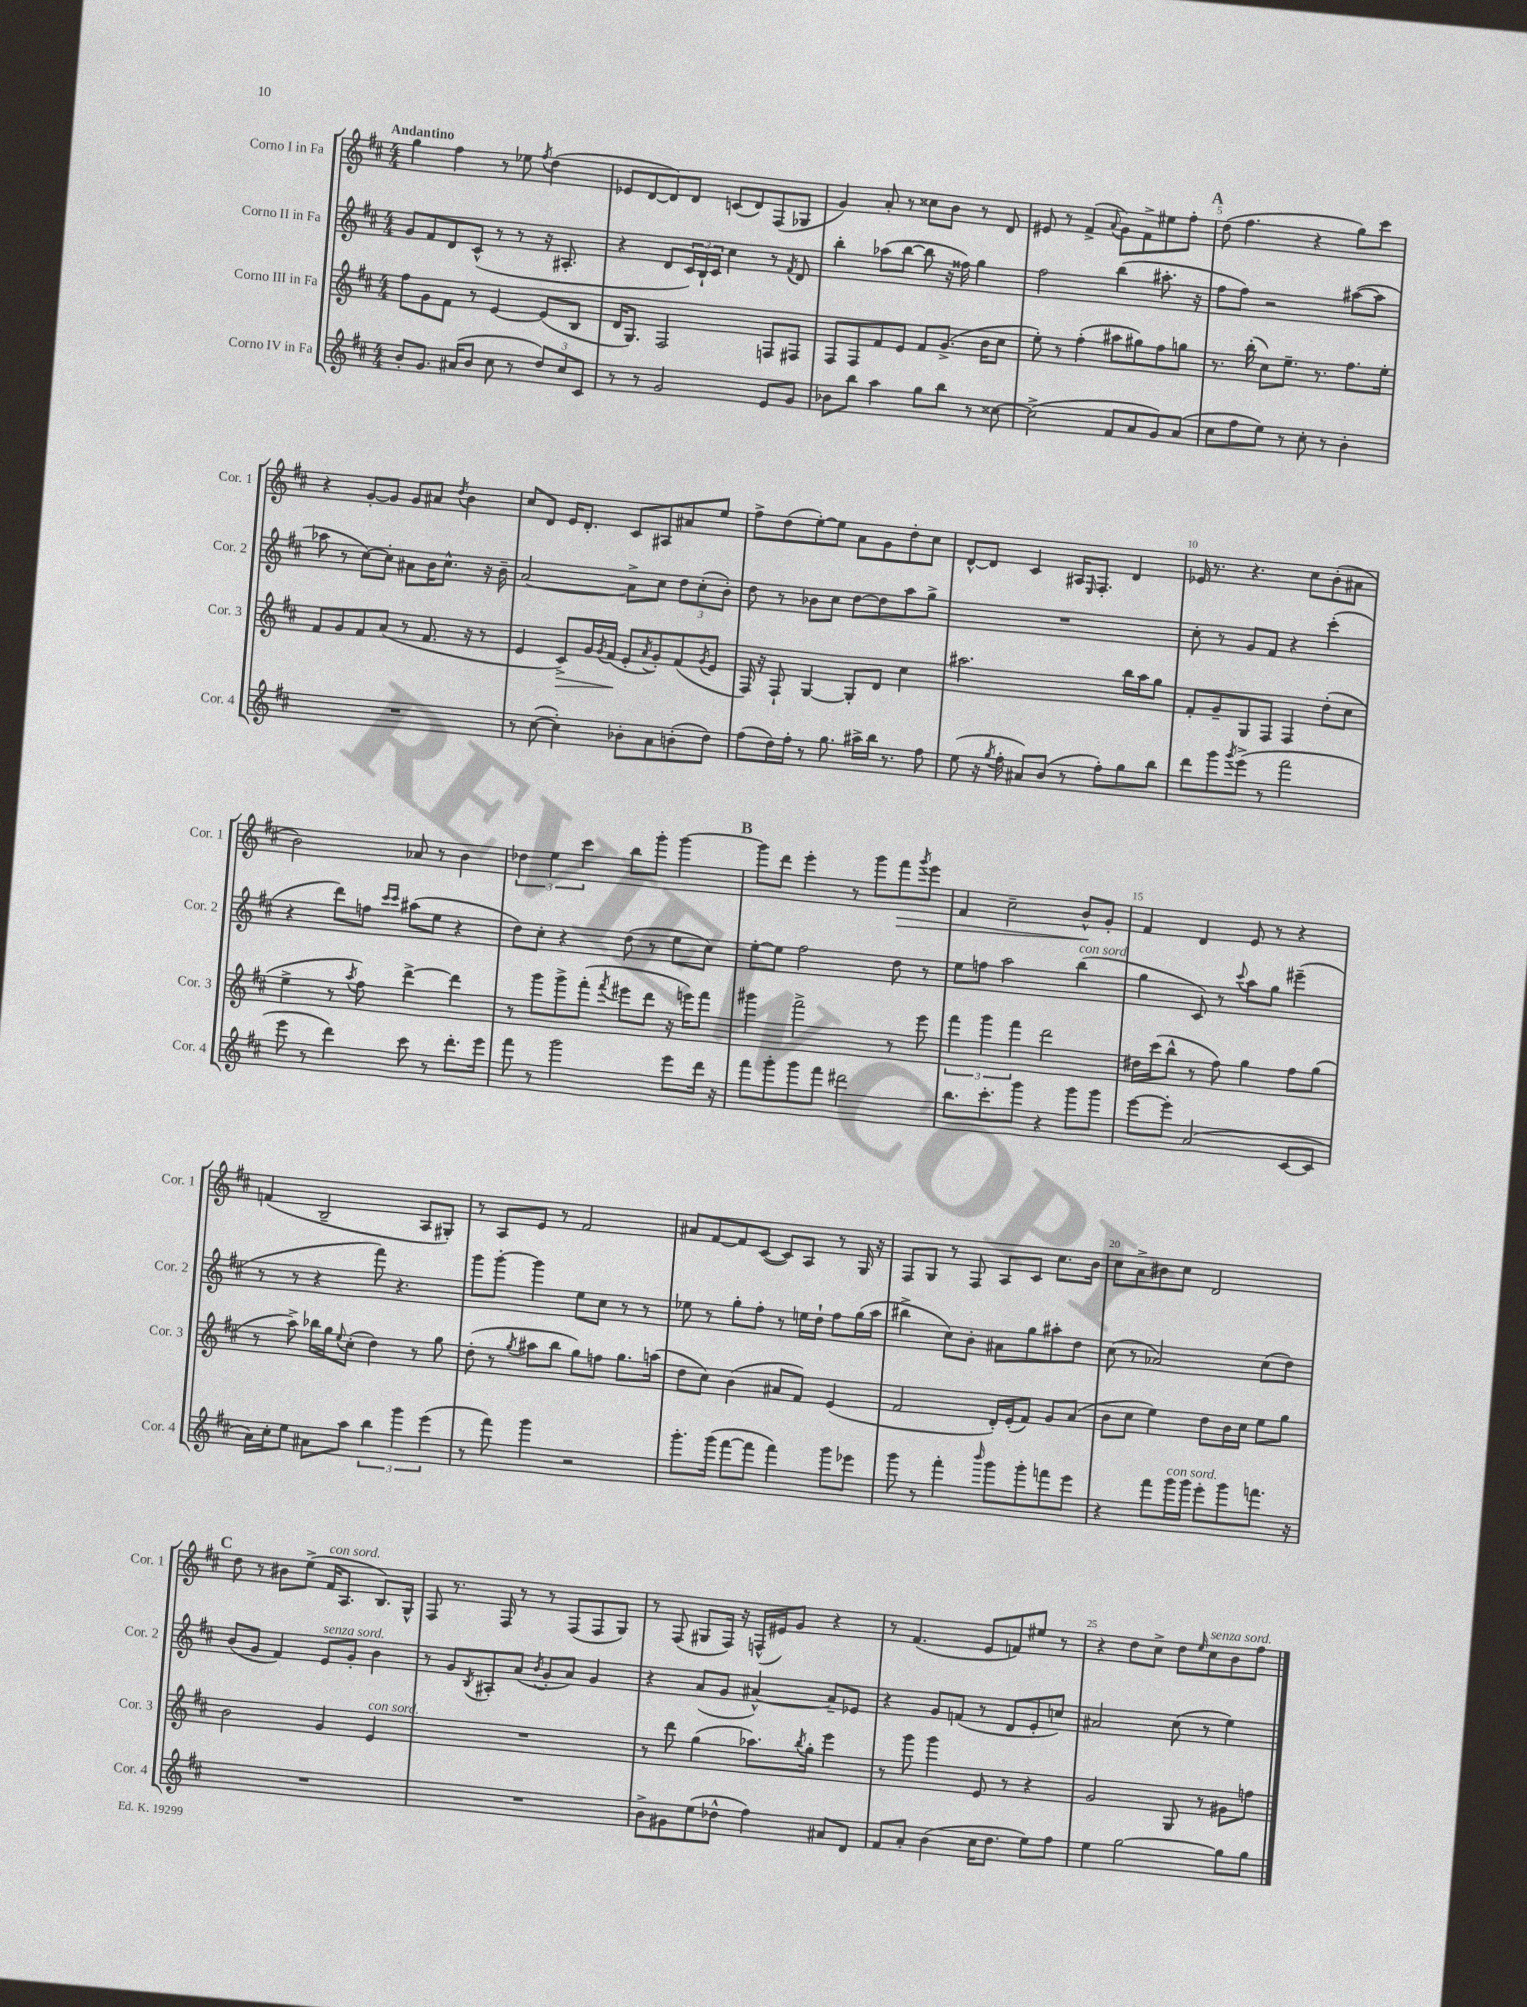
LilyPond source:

<<
\new StaffGroup <<
\new Staff = "s0" \with { instrumentName = "Corno I in Fa" shortInstrumentName = "Cor. 1" } {
    \clef treble \key d \major \numericTimeSignature \time 4/4 \tempo "Andantino"
    g''4 fis''4 r8 ees''8 \acciaccatura { fis''8 } d''4( |
    ees'8 d'8~ d'8) d'8 c'8( d'8) fis8( ges8 |
    g'4) a'8-. r8 cisis''8 b'8 r8 d'8 |
    eis'8 r8 fis'4->( \appoggiatura { a'8 } g'8) fis'8-> eis''8 fis''8-. |
    \mark \markup { \bold "A" } d''8( fis''4. r4 g''8) cis'''8 |
    r4 g'8~-. g'8 g'8 ais'8 \acciaccatura { d''8 } b'4 |
    cis''8 d'8 e'16 d'8.-. cis'8 ais8 ais'8 e''8 |
    fis''8-> d''8( e''8~-.) e''8 a'8 g'8 d''8-. cis''8 |
    d'8~-^ d'8 cis'4 ais16 \grace { e16 } fis8.-. d'4 |
    ees'16 r8. r4. cis''8 b'8-.( ais'8 |
    b'2) aes'8 r8 b'4 |
    \tuplet 3/2 { des''4 e''4 cis'''4 } b''8 g'''8-. g'''4~ |
    \mark \markup { \bold "B" } g'''8 d'''8 e'''4-. r8 g'''8 fis'''8\> \acciaccatura { g'''8 } e'''8 |
    fis'4 cis''2-- b'8-^\! g'8-. |
    fis'4 d'4 e'8 r8 r4 |
    f'4( b2-- a8 gis8-.) |
    r8 a8 e'8 r8 fis'2 |
    ais'8 fis'8~ fis'8 cis'8~( cis'8) a8 r8 g16 r16 |
    fis8 g8 r8 fis8 a8 cis'8 cis''8. b'16 |
    cis''8 a'8-> bis'8 cis''8 d'2 |
    \mark \markup { \bold "C" } d''8 r8 bis'8 e''8->( fis'16^\markup { \italic "con sord." } a8. b8.) g16-^ |
    fis8 r8. fis16 r8 r8 fis8( fis8 g8) |
    r8 fis8( gis8 fis16) r16 f16-^( eis'16) g'8 r4 |
    r8 fis'4.( e'8 f'8) eis''8 r8 |
    r4 d''8 cis''8-> d''8 \grace { e''16 } cis''8^\markup { \italic "senza sord." } b'8 fis''8 \bar "|." |
}
\new Staff = "s1" \with { instrumentName = "Corno II in Fa" shortInstrumentName = "Cor. 2" } {
    \clef treble \key d \major \numericTimeSignature \time 4/4
    g'8 fis'8 d'8 cis'8-^( r8 r8 r16 ais8.-. |
    r4 d'8 \tuplet 3/2 { cis'16) b16-! cis'16 } cis''4 r8 \acciaccatura { fis'8 } d'8 |
    b''4-. aes''8( b''8~ b''8 r16 fisis''16) g''4 |
    fis''2 b''4( ais''8.-. r16 |
    \mark \markup { \bold "A" } fis''8 fis''8) r2 ais''8~( ais''8 |
    aes''8 r8 cis''8~) cis''8-. ais'8 b'16 cis''8.-^ r16 b'16-- |
    a'2~ a'8-> cis''8 \tuplet 3/2 { d''8 cis''8-.( b'8-.) } |
    d''8 r8 bes'8 cis''8 d''8~ d''8 a''8 g''8-> |
    R1 |
    cis''8-. r8 g'8 fis'8 r4 cis'''4-.( |
    r4 d'''8) f''8 \grace { cis'''16 cis'''16 } ais''8( e''8 r4 |
    d''8) cis''8-. r4 d''8( r8 e''8 cis''8) |
    \mark \markup { \bold "B" } e''8~-. e''8 fis''2 d''8 r8 |
    e''8 f''8 a''2 b''4^\markup { \italic "con sord." }( |
    g''4 cis'8) r8 \appoggiatura { cis'''8 } a''8 g''8 eis'''4--( |
    r8 r8 r4 fis'''8) r4. |
    g'''8 g'''8~-. g'''4 e''8 cis''8 r8 r8 |
    ees''8 r8 g''8-. fis''8-. r8 e''16 d''16-! fis''8 g''16( a''16 |
    bis''4-> cis''8) b'8-. ais'8 g''8 ais''8-. d''8 |
    cis''8( r8 aes'2) cis''8( d''8) |
    \mark \markup { \bold "C" } b'8( g'8 fis'4) e'8^\markup { \italic "senza sord." } g'8-. b'4 |
    r8 g'8 \acciaccatura { b8 } ais8-. a'8( \acciaccatura { b'8 } g'8-. a'8) g'4 |
    r4 a'8( g'8 ais'4~-^) ais'8-- ees'8 |
    r4 g'8 f'8( r8 d'8 e'8-. c''8) |
    ais'2 cis''8( r8 e''4) \bar "|." |
}
\new Staff = "s2" \with { instrumentName = "Corno III in Fa" shortInstrumentName = "Cor. 3" } {
    \clef treble \key d \major \numericTimeSignature \time 4/4
    fis''8 g'8 fis'8 r8 e'4~ e'8( b8 |
    d'16 g8.) fis2 f8 fis8 |
    fis8 fis8 fis'8 e'8 fis'8 g'8.->( b'16 cis''8 |
    e''8-.) r8 fis''4-.( ais''8 gis''8) fis''8 g''8 |
    \mark \markup { \bold "A" } r8. b''16-.( cis''8) e''8.-- r8. fis''8. e''16-. |
    fis'8 g'8 fis'8 a'8( r8 fis'8. r16 r8 |
    e'4 cis'8->\>) g'16 \acciaccatura { g'8 } fis'16\!( e'8-. \acciaccatura { a'8 } g'8-.) fis'8( \acciaccatura { g'8 } e'8 |
    fis16) r16 fis8-! g4~ g8-. d'8 cis''4 |
    ais''2. b''16 ais''16 g''8 |
    fis'8-. g'8-- g8 fis8 fis4 d''8-.( cis''8 |
    e''4-> r8 \acciaccatura { a''8 } fis''8) d'''4~-> d'''4 |
    r8 g'''8 g'''8-> fis'''8-.( \acciaccatura { fis'''8 } eis'''8 d'''8 r16 e'''16) fis'''8 |
    \mark \markup { \bold "B" } gis'''4 fis'''2-> r8 e'''8 |
    \tuplet 3/2 { fis'''4 g'''4 fis'''4 } d'''2 |
    dis''16 cis'''16( b''8-^ r8 fis''8) g''4 fis''8 g''8( |
    r8 a''8->) bes''16 g''16 \appoggiatura { e''8 } cis''8-.( d''4) r8 g''8 |
    d''8-.( r8 \acciaccatura { g''8 } ais''8 b''8 g''8) f''8 g''8. a''16( |
    d''8 cis''8) b'4( ais'8 fis'8) e'4( |
    fis'2 d'16-.) e'16-.( fis'8) g'8 a'8( |
    b'8 cis''8 e''4) d''8 b'16 cis''16 e''8 g''8 |
    \mark \markup { \bold "C" } b'2 g'4 e'4^\markup { \italic "con sord." } |
    R1 |
    r8 d'''8 g''4( aes''8.) \acciaccatura { b''8 } g''16-. e'''4 |
    r8 g'''8 g'''4 e'8 r8 r4 |
    g'2 g8 r8 gis'8 f''8 \bar "|." |
}
\new Staff = "s3" \with { instrumentName = "Corno IV in Fa" shortInstrumentName = "Cor. 4" } {
    \clef treble \key d \major \numericTimeSignature \time 4/4
    b'8-. g'8. ais'16( b'8 cis''8 r8 \tuplet 3/2 { d''8) cis''8 cis'8 } |
    r8 r8 g'2 e'8 g'8 |
    bes'8 b''8 a''4 g''8 b''8 r8 cisis''8~ |
    cisis''2->( fis'8 a'8 g'8) a'8( |
    \mark \markup { \bold "A" } cis''8 fis''8 e''8) r8 cis''8-. r8 b'4-. |
    R1 |
    r8 cis''8~( cis''4-.) bes'8-. a'8 b'8-.( d''8) |
    fis''8( d''16) fis''16-. r8 g''8. ais''16-> b''16 r8. fis''8 |
    e''8( r16 \acciaccatura { g''8 } fis''16-. ais'8) b'8( r8 fis''8-.) g''8 b''8 |
    d'''8 g'''8 \acciaccatura { g'''8 } e'''8->( r8 fis'''2 |
    e'''8 r8 d'''4) cis'''8 r8 d'''8.-. e'''16 |
    fis'''8 r8 g'''2 e'''8 d'''16 r16 |
    \mark \markup { \bold "B" } fis'''8 g'''8-. g'''8 fis'''8 dis'''2 |
    b''8. cis'''8.-. g'''8 r4 g'''8 g'''8 |
    e'''8~ e'''8-. a'2( cis'8~ cis'8 |
    a'16) cis''16-. e''8 ais'8 a''8 \tuplet 3/2 { b''4 g'''4 e'''4( } |
    r8 fis'''8) g'''4 r2 |
    g'''8.-. g'''16( fis'''8~ fis'''8 fis'''4) g'''8 ees'''8 |
    g'''8 r8 fis'''4-. \grace { b'''16 } g'''8 g'''8-. f'''8 e'''8 |
    r4 fis'''8 g'''16^\markup { \italic "con sord." } g'''16 e'''8-. g'''8 f'''8. r16 |
    \mark \markup { \bold "C" } R1 |
    R1 |
    b'8-> gis'8 e''8( des''8-^ fis''4) ais'8 d'8 |
    fis'8 a'8-. b'4( cis''16 d''8. e''8) fis''8 |
    e''4 g''2~ g''8 g''8 \bar "|." |
}
>>
>>
\layout { \context { \Score \override BarNumber.break-visibility = ##(#f #t #t) barNumberVisibility = #(every-nth-bar-number-visible 5) } }
